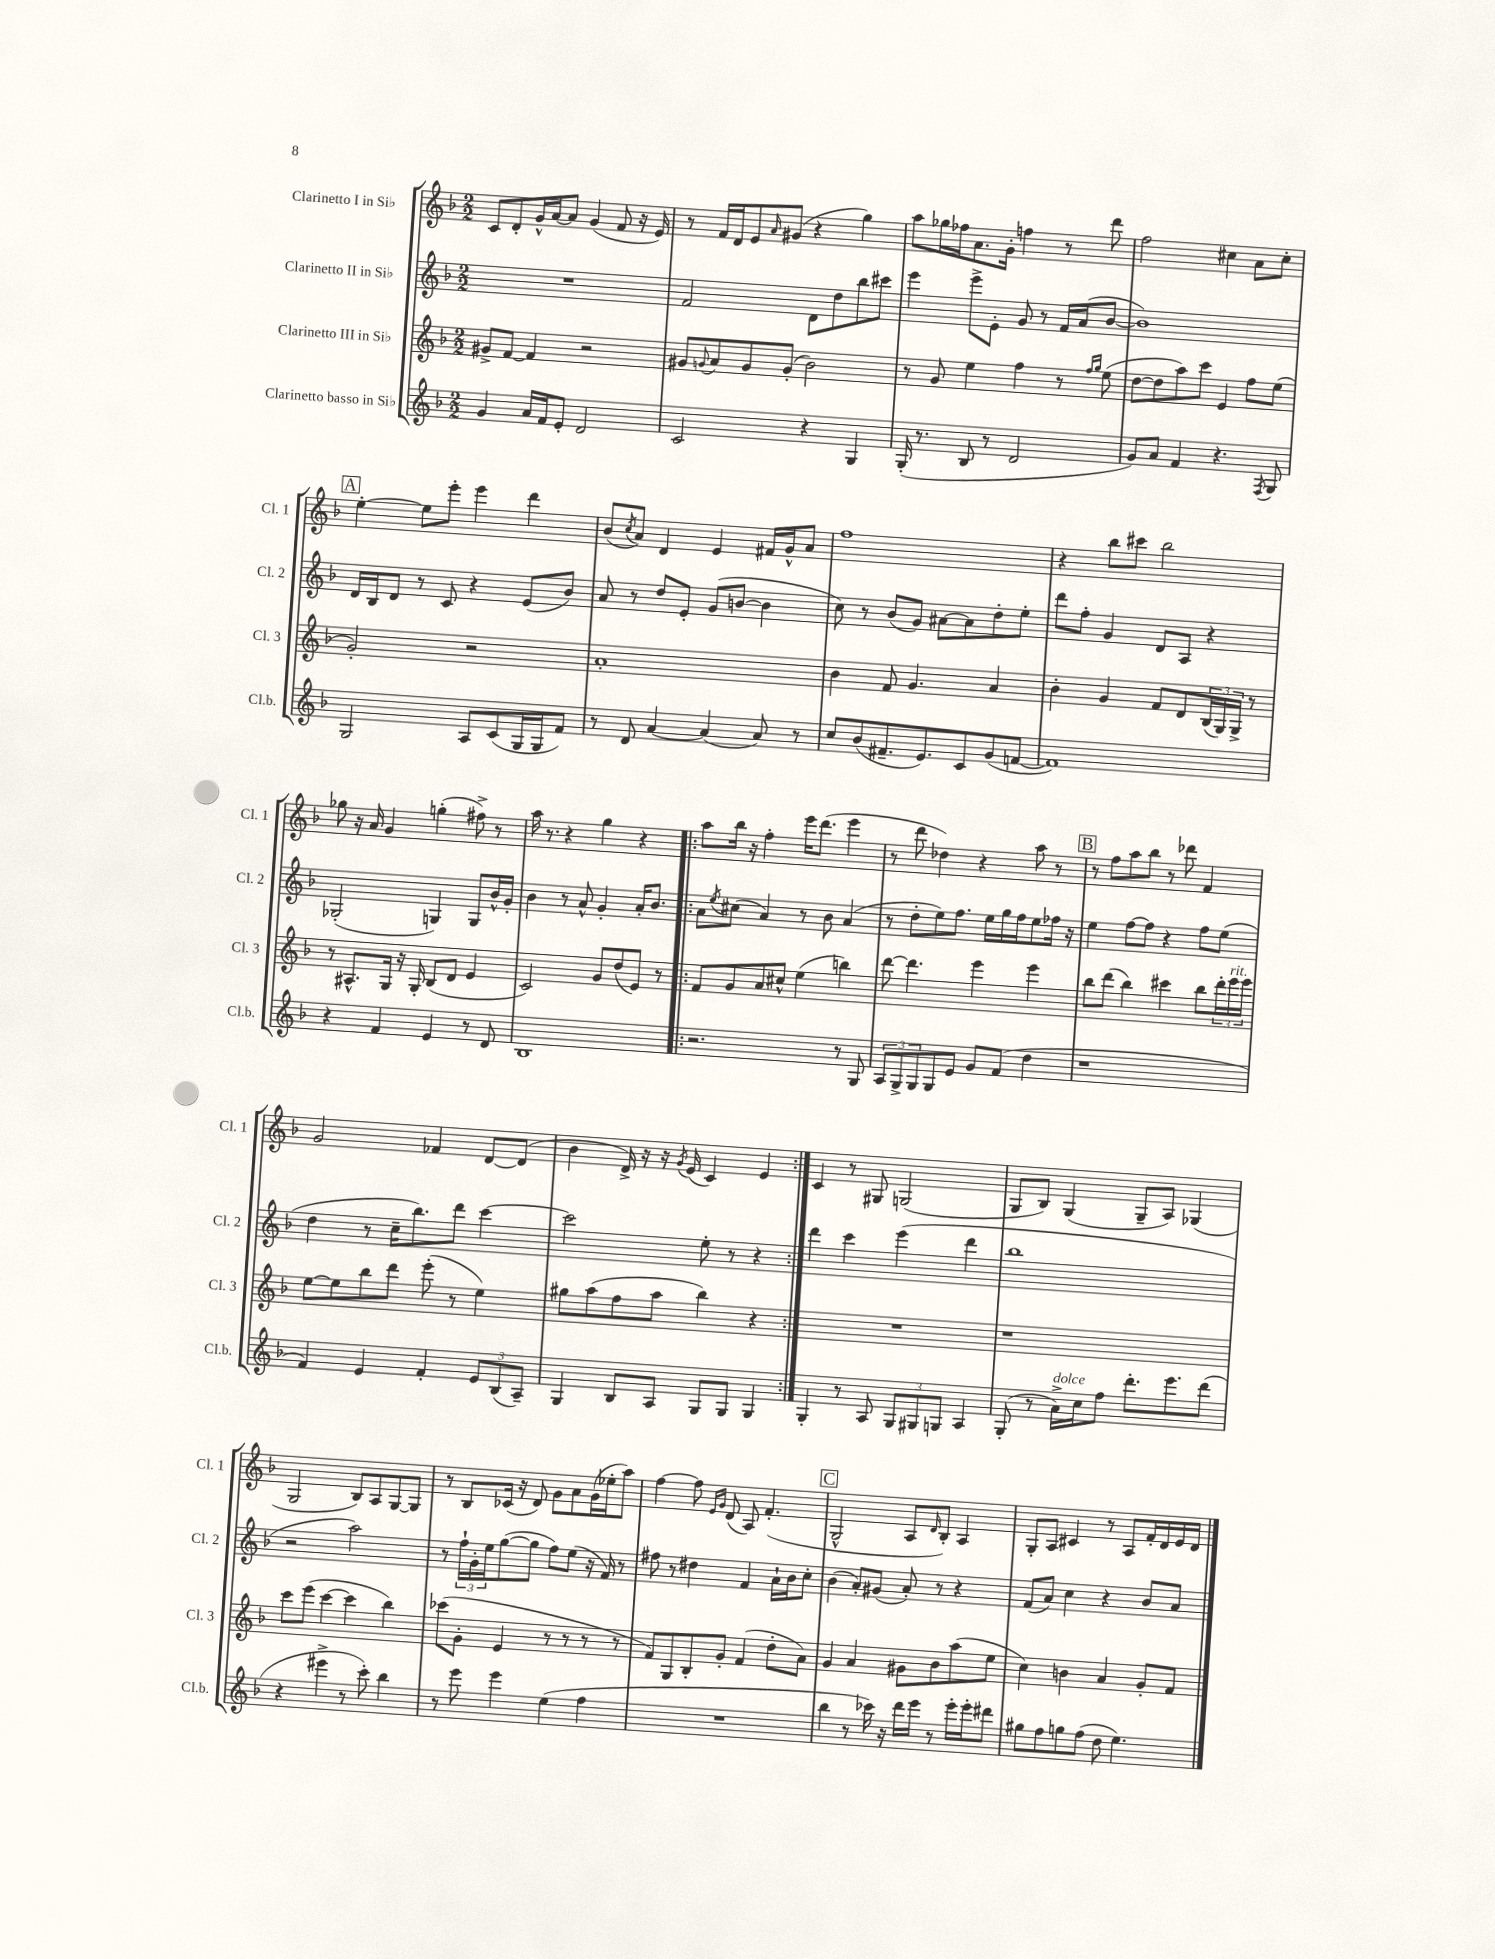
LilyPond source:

<<
\new StaffGroup <<
\new Staff = "s0" \with { instrumentName = "Clarinetto I in Sib" shortInstrumentName = "Cl. 1" } {
    \clef treble \key f \major \numericTimeSignature \time 2/2
    c'8 d'8-. g'16-^ a'16~ a'8 g'4( f'8 r16 e'16) |
    r8 f'16 d'16 e'8 \grace { a'16 } gis'8( r4 g''4) |
    a''8 ges''16 fes''16 a'8. g'16-. f''4 r8 d'''8 |
    f''2 cis''4 a'8 cis''8-. |
    \mark \markup { \box "A" } e''4~-. e''8 e'''8-. e'''4 d'''4 |
    bes'8( \acciaccatura { c''8 } a'8) d'4 e'4 fis'16 g'16-^ a'8 |
    f''1 |
    r4 bes''8 cis'''8 bes''2 |
    ges''8 r16 a'16 g'4 g''4-.( fis''8->) r8 |
    a''16 r8. r4 g''4 r4 |
    \repeat volta 2 { a''8 bes''16 r16 f''4-. e'''16 d'''8.( e'''4 |
    r8 d'''8 des''4) r4 a''8 r8 |
    \mark \markup { \box "B" } r8 f''8 a''8 bes''8 r8 des'''8 f'4 |
    g'2 fes'4 d'8~ d'8( |
    bes'4 d'16->) r16 r16 \acciaccatura { g'8 } e'16( c'4) e'4 | }
    c'4 r8 gis8 g2( |
    g8 bes8) g4( g8-- a8) ges4( |
    g2 bes8) a8 g8~ g8 |
    r8 bes8 ces'16( r16 d'8) g'8 a'8 g'16( ees''16-. a''8) |
    f''4~ f''8 \grace { e'16 g'16 } d'8( a8) f'4.-.( |
    \mark \markup { \box "C" } g2-^ a8 \grace { d'16 } bes8-.) a4 |
    g8-. a8 cis'4 r8 a8 f'16-. d'16 e'16 d'16 \bar "|." |
}
\new Staff = "s1" \with { instrumentName = "Clarinetto II in Sib" shortInstrumentName = "Cl. 2" } {
    \clef treble \key f \major \numericTimeSignature \time 2/2
    R1 |
    f'2 d'8 d''8 bes''8 cis'''8 |
    e'''4 e'''8-> e'8-. g'8 r8 f'16 a'16( bes'8~ |
    bes'1) |
    \mark \markup { \box "A" } d'16 bes16 d'8 r8 c'8 r4 e'8( bes'8) |
    a'8 r8 d''8 e'8-. g'8( b'8~ b'4 |
    c''8) r8 bes'8( g'8) ais'8~ ais'8 d''8-. e''8-. |
    d'''8 f''8-. g'4 d'8 a8 r4 |
    ges2-.( g4) g8 bes'16-^ g'16-. |
    bes'4 r8 a'8-^ g'4-. a'16-. bes'8. |
    \repeat volta 2 { a'8 \acciaccatura { e''8 } cis''8( a'4) r8 bes'8 a'4( |
    r8 d''8-. e''8) f''8. e''16 g''16 f''16 e''8 fes''16 r16 |
    \mark \markup { \box "B" } e''4 f''8~ f''8 r4 f''8 e''8( |
    d''4 r8 c''16-- bes''8.) d'''8 c'''4~ |
    c'''2 e''8-. r8 r4 | }
    d'''4 c'''4 e'''4( d'''4 |
    bes''1 |
    r2 a''2) |
    r8 \tuplet 3/2 { f''16-! g'16-. e''16 } g''8~( g''8 f''8) e''8( r16 f'16) r8 |
    fis''8 r8 dis''4 f'4 a'16-! bes'16 c''8-. |
    \mark \markup { \box "C" } bes'4( a'8-.) gis'8( a'8-.) r8 r4 |
    f'8( a'8) c''4 r4 bes'8 a'8 \bar "|." |
}
\new Staff = "s2" \with { instrumentName = "Clarinetto III in Sib" shortInstrumentName = "Cl. 3" } {
    \clef treble \key f \major \numericTimeSignature \time 2/2
    gis'8-> f'8~ f'4 r2 |
    gis'8 \appoggiatura { g'8 } a'8 g'8 g'8-.( bes'2) |
    r8 g'8 e''4 f''4 r8 \grace { f''16 g''16 } e''8( |
    d''8~ d''8 a''8) c'''8 e'4 f''8 e''8( |
    \mark \markup { \box "A" } g'2-.) r2 |
    a'1-. |
    bes'4 f'8 g'4. a'4 |
    bes'4-. g'4 f'8 d'8 \tuplet 3/2 { bes16( g16) g16-> } r8 |
    r8 ais8.-^ g16 r16 g16-. bes8( d'8 e'4 |
    c'2) g'8 d''8( e'8) r8 |
    \repeat volta 2 { f'8 g'8 a'8 cis''8-^ e''4( b''4) |
    d'''8~ d'''4. e'''4 e'''4 |
    \mark \markup { \box "B" } bes''8 d'''8( bes''4) cis'''4 bes''8 \tuplet 3/2 { d'''16-. e'''16^\markup { \italic "rit." } e'''16 } |
    e''8~ e''8 bes''8 d'''8 e'''8-.( r8 e''4) |
    gis''8 a''8( f''8 a''8 bes''4) r4 | }
    R1 |
    r1 |
    c'''8 e'''8( c'''4~ c'''4 bes''4) |
    ces'''8( g'8-. e'4 r8 r8 r8 r8 |
    f'8) g8 bes8-. g'8-. f'4( d''8-. a'8) |
    \mark \markup { \box "C" } g'4 a'4 gis'8 bes'8 a''8( e''8 |
    c''4) b'4 a'4 g'8-. f'8 \bar "|." |
}
\new Staff = "s3" \with { instrumentName = "Clarinetto basso in Sib" shortInstrumentName = "Cl.b." } {
    \clef treble \key f \major \numericTimeSignature \time 2/2
    g'4 a'16 f'16 e'8-. d'2 |
    c'2 r4 g4 |
    g16-.( r8. bes8 r8 d'2 |
    g'8) a'8 f'4 r4. \acciaccatura { f8 } g8 |
    \mark \markup { \box "A" } g2 a8 c'8( g16 g16 f'8) |
    r8 d'8 a'4~ a'4( a'8) r8 |
    c''8 bes'8( fis'8.-- e'8.) c'8 g'8( f'8~ |
    f'1) |
    r4 f'4 e'4 r8 d'8 |
    bes1 |
    \repeat volta 2 { r2. r8 g8 |
    \tuplet 3/2 { a8 g8-> g8 } g8 e'8 g'8 f'8( d''4 |
    \mark \markup { \box "B" } r1 |
    f'4) e'4 f'4-. \tuplet 3/2 { e'8 bes8( a8--) } |
    g4 bes8 a8 g8 g8 g4 | }
    g4-. r8 a8 \tuplet 3/2 { g8 gis8 g8 } a4 |
    g8-.( r8 a'16->^\markup { \italic "dolce" }) c''16 f''8 d'''8.-. e'''8. d'''8( |
    r4 eis'''4-> r8 c'''8-.) bes''4 |
    r8 e'''8 e'''4 e''4( f''4 |
    R1 |
    \mark \markup { \box "C" } bes''4 r8 ces'''16) r16 d'''16 e'''16 r8 e'''16-. e'''16-. dis'''8 |
    gis''8 f''8 g''8 f''8( d''8 e''4.) \bar "|." |
}
>>
>>
\layout { \context { \Score \remove "Bar_number_engraver" } }
